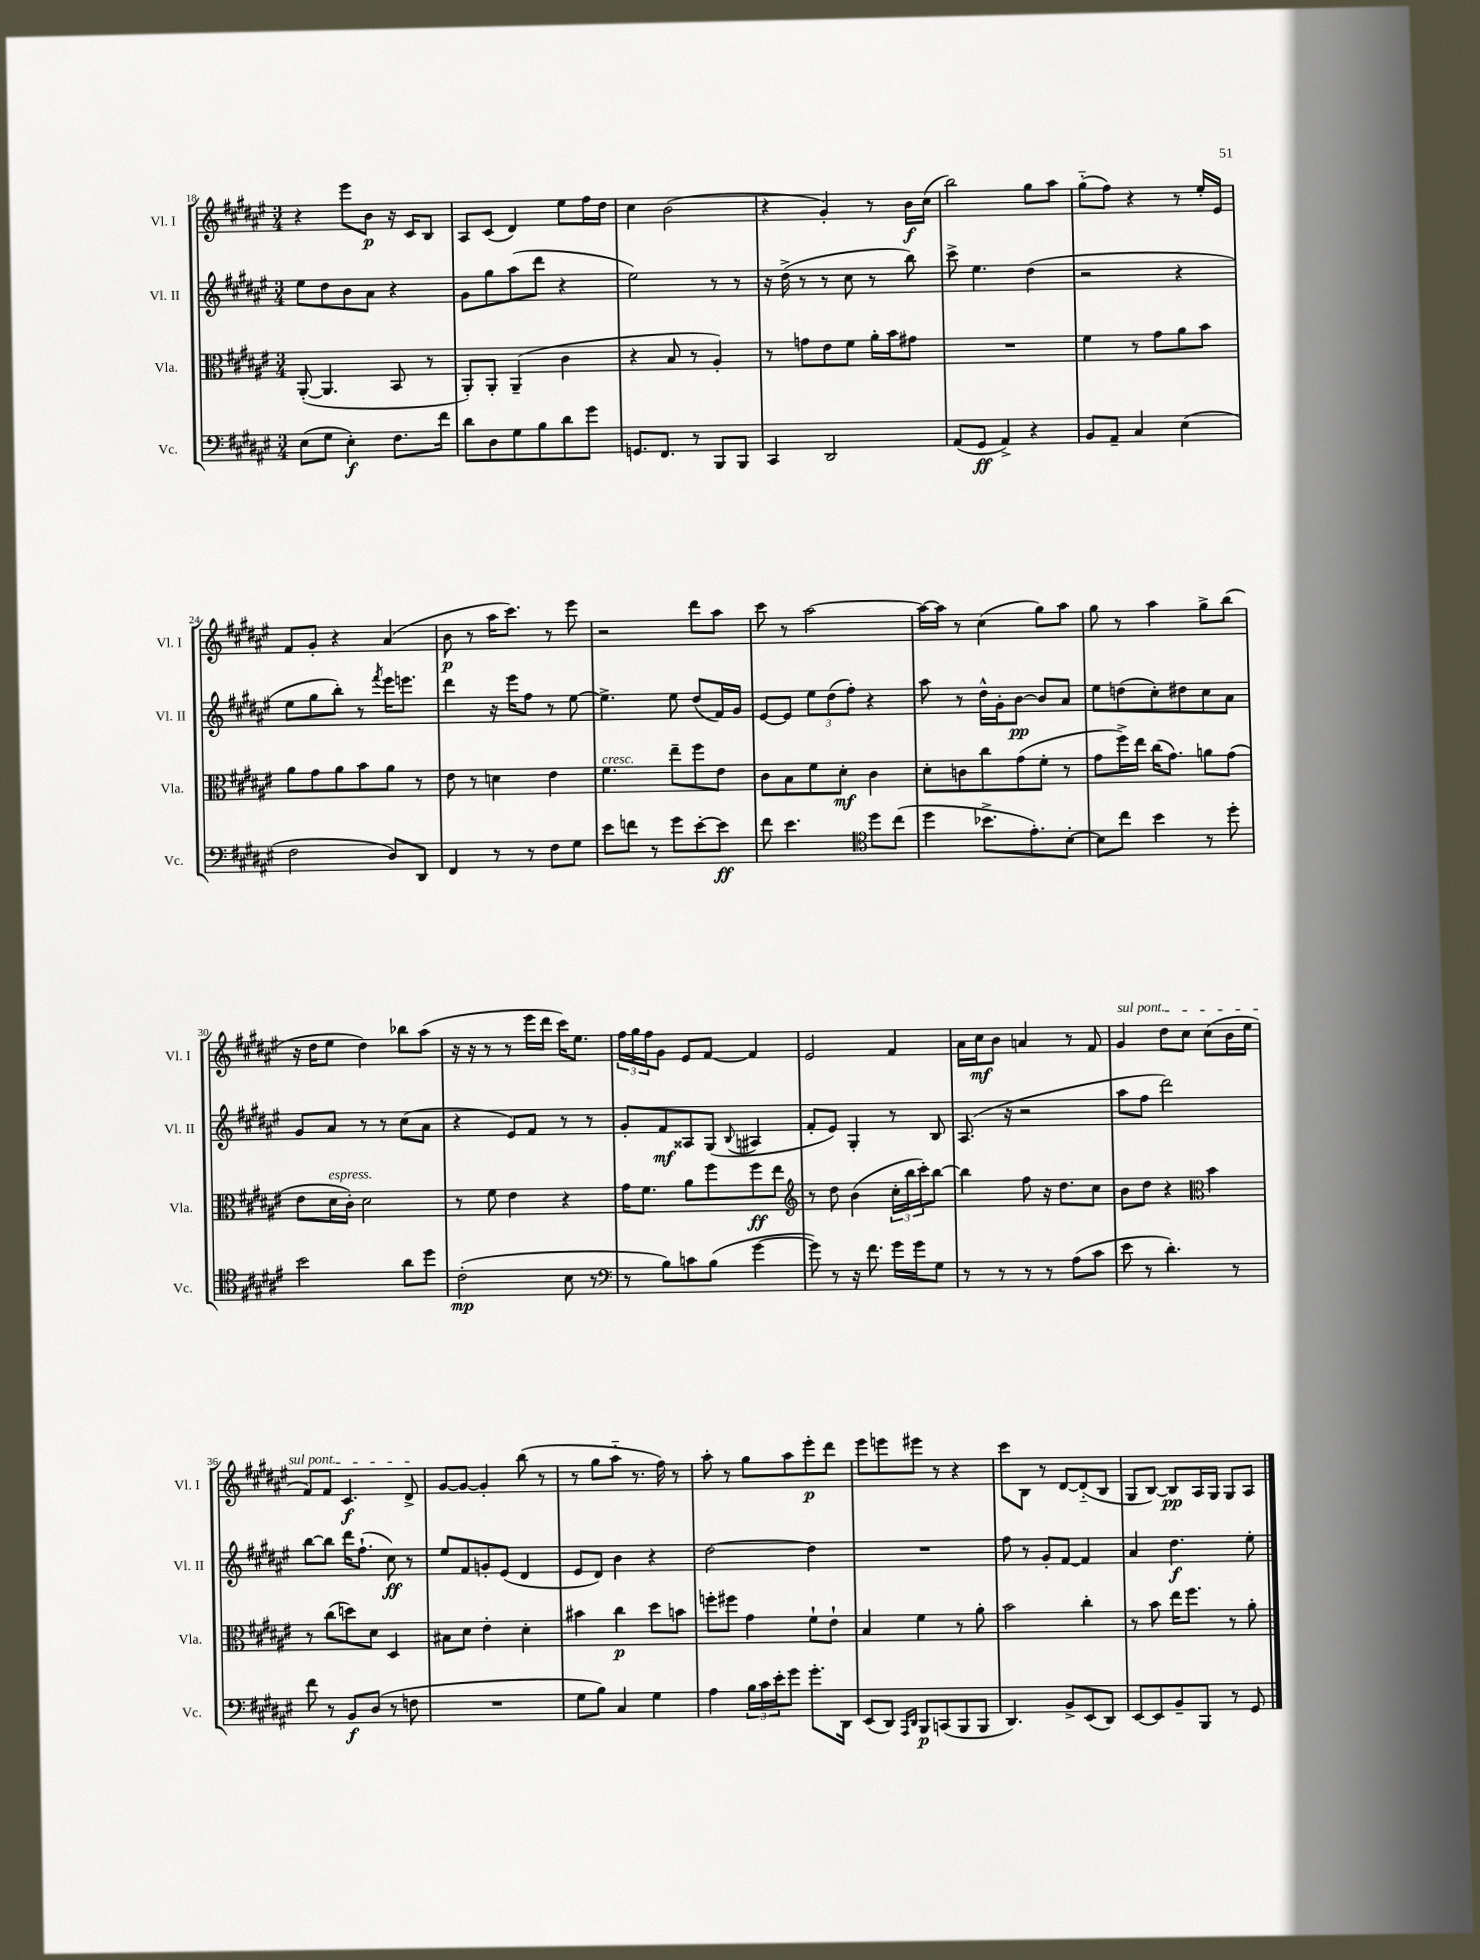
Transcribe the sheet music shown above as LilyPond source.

<<
\new StaffGroup <<
\new Staff = "s0" \with { instrumentName = "Vl. I" shortInstrumentName = "Vl. I" } {
    \clef treble \key fis \major \numericTimeSignature \time 3/4
    r4 eis'''8 b'8\p r16 cis'16 b8 |
    ais8 cis'8( dis'4) eis''8 fis''16 dis''16 |
    cis''4 b'2( |
    r4 gis'4-.) r8 b'16\f cis''16( |
    b''2) gis''8 ais''8 |
    gis''8-_( fis''8) r4 r8 eis''16-. eis'16 |
    fis'8 gis'8-. r4 ais'4( |
    b'8\p r8 ais''16 cis'''8.) r8 eis'''8 |
    r2 dis'''8 ais''8 |
    cis'''8 r8 ais''2~ |
    ais''16~ ais''16 r8 cis''4( gis''8) ais''8 |
    gis''8 r8 ais''4 gis''8-> b''8( |
    r16 dis''16 eis''8 dis''4) bes''8 ais''8( |
    r16 r16 r8 r8 eis'''16 dis'''16 cis'''16) eis''8. |
    \tuplet 3/2 { fis''16 gis''16 fis''16 } gis'8 eis'8 fis'8~ fis'4 |
    eis'2 fis'4 |
    ais'16 cis''16\mf b'8 a'4 r8 fis'8 |
    \once \override TextSpanner.bound-details.left.text = \markup { \italic "sul pont." } gis'4\startTextSpan dis''8 cis''8 cis''8( b'16 eis''16 |
    fis'8) fis'8 cis'4.\f dis'8->\stopTextSpan |
    gis'8~ gis'8~ gis'4-. b''8( r8 |
    r8 gis''8 ais''8-_ r8. fis''16) r8 |
    ais''8-. r8 gis''8 ais''8 eis'''8-.\p dis'''8 |
    eis'''8 e'''8 eis'''8 r8 r4 |
    cis'''8 b8 r8 dis'8~ dis'8-_( b8 |
    gis8 b8~) b8\pp ais16 gis16 gis8 ais8 \bar "|." |
}
\new Staff = "s1" \with { instrumentName = "Vl. II" shortInstrumentName = "Vl. II" } {
    \clef treble \key fis \major \numericTimeSignature \time 3/4
    eis''8 dis''8 b'8 ais'8 r4 |
    gis'8 gis''8 ais''8( dis'''8 r4 |
    eis''2) r8 r8 |
    r16 dis''16->( r8 r8 cis''8 r8 b''8) |
    cis'''8-> eis''4. dis''4( |
    r2 r4 |
    eis''8 gis''8 b''8-.) r8 \acciaccatura { fis'''8 } eis'''16 e'''8. |
    dis'''4 r16 eis'''16 fis''8 r8 eis''8~ |
    eis''4.-> eis''8 dis''8( fis'16) gis'16 |
    eis'8~ eis'8 \tuplet 3/2 { eis''8 dis''8( fis''8-.) } r4 |
    ais''8 r8 dis''16-^ gis'16-. b'8~\pp b'8 ais'8 |
    eis''8 d''8( cis''8-.) dis''8 cis''8 ais'8 |
    gis'8 ais'8 r8 r8 cis''8( ais'8 |
    r4 eis'8) fis'8 r8 r8 |
    gis'8-. fis'8\mf aisis8 gis8( \appoggiatura { b8 } ais4 |
    fis'8-. eis'8) gis4-. r8 b8 |
    ais8.( r16 r2 |
    ais''8 fis''8 dis'''2) |
    b''8~ b''8 dis'''16 fis''8.-!( cis''8\ff) r8 |
    eis''8 fis'8 g'8-. eis'8( dis'4 |
    eis'8 dis'8) b'4 r4 |
    dis''2~ dis''4 |
    R2. |
    fis''8 r8 gis'8-. fis'8~ fis'4 |
    ais'4 dis''4.\f eis''8-. \bar "|." |
}
\new Staff = "s2" \with { instrumentName = "Vla." shortInstrumentName = "Vla." } {
    \clef alto \key fis \major \numericTimeSignature \time 3/4
    ais,8~-.( ais,4. b,8 r8 |
    ais,8-.) ais,8-. ais,4--( cis'4 |
    r4 b8 r8 ais4-.) |
    r8 g'8 eis'8 fis'8 ais'16-. b'16 gis'8 |
    R2. |
    fis'4 r8 gis'8 ais'8 b'8 |
    ais'8 gis'8 ais'8 b'8 ais'8 r8 |
    eis'8 r8 d'4 eis'4 |
    fis'4.^\markup { \italic "cresc." } eis''8-- fis''8 eis'8 |
    cis'8 b8 fis'8 dis'8-.\mf cis'4 |
    dis'8-. c'8 cis''8 gis'8( fis'8-. r8 |
    gis'8 fis''16->) eis''16 cis''16( gis'8.) a'8 gis'8( |
    eis'8 dis'16^\markup { \italic "espress." } cis'16-.) dis'2 |
    r8 fis'8 eis'4 r4 |
    gis'16 fis'8. ais'8 fis''8 fis''8\ff eis''8 |
    \clef treble r8 dis''8 b'4( \tuplet 3/2 { cis''16-. b''16 cis'''16-.) } b''8~ |
    b''4 fis''8 r16 dis''8. cis''8 |
    b'8 dis''8 r4 \clef alto b'4 |
    r8 cis''8( d''8) dis'8 dis4 |
    bis8 dis'8 eis'4-. dis'4-. |
    bis'4 cis''4\p dis''8 b'8 |
    f''8-. fis''8 gis'4 fis'8-! eis'8-! |
    b4 fis'4 r8 ais'8-. |
    b'2 cis''4-. |
    r8 b'8 eis''16 fis''8. r8 ais'8-. \bar "|." |
}
\new Staff = "s3" \with { instrumentName = "Vc." shortInstrumentName = "Vc." } {
    \clef bass \key fis \major \numericTimeSignature \time 3/4
    eis8( gis8 eis4-.\f) fis8. fis'16 |
    dis'8 dis8 gis8 b8 dis'8 gis'8 |
    g,8. fis,8. r8 b,,8 b,,8 |
    cis,4 dis,2 |
    ais,8( gis,8\ff ais,4->) r4 |
    b,8 ais,8-- cis4 eis4( |
    fis2 dis8) dis,8 |
    fis,4 r8 r8 fis8 gis8 |
    eis'8 f'8 r8 gis'8 eis'8~-. eis'8\ff |
    fis'8 eis'4. \clef tenor dis''8 cis''8( |
    dis''4 bes'8.-> eis'8.-.) b8~-. |
    b8 cis''8 b'4 r8 dis''8-. |
    b'2 ais'8 dis''8 |
    cis'2-.\mp( b8 r8 |
    \clef bass r8 b8) c'8 b8( gis'4~ |
    gis'8) r8 r16 fis'8. gis'16 gis'16 gis8 |
    r8 r8 r8 r8 ais8( cis'8 |
    eis'8 r8 dis'4.-.) r8 |
    fis'8 r8 b,8\f dis8( r8 f8 |
    R2. |
    gis8 b8) cis4 gis4 |
    ais4 \tuplet 3/2 { b16 cis'16 eis'16-. } gis'8 gis'8.-. dis,16 |
    eis,8( dis,8) \grace { ais,,16 dis,16 } b,,8\p c,8( b,,8 b,,8 |
    dis,4.) b,8-> eis,8( dis,8) |
    eis,8~ eis,8 b,8-- b,,8 r8 gis,8 \bar "|." |
}
>>
>>
\layout { \context { \Score currentBarNumber = #18 } }
